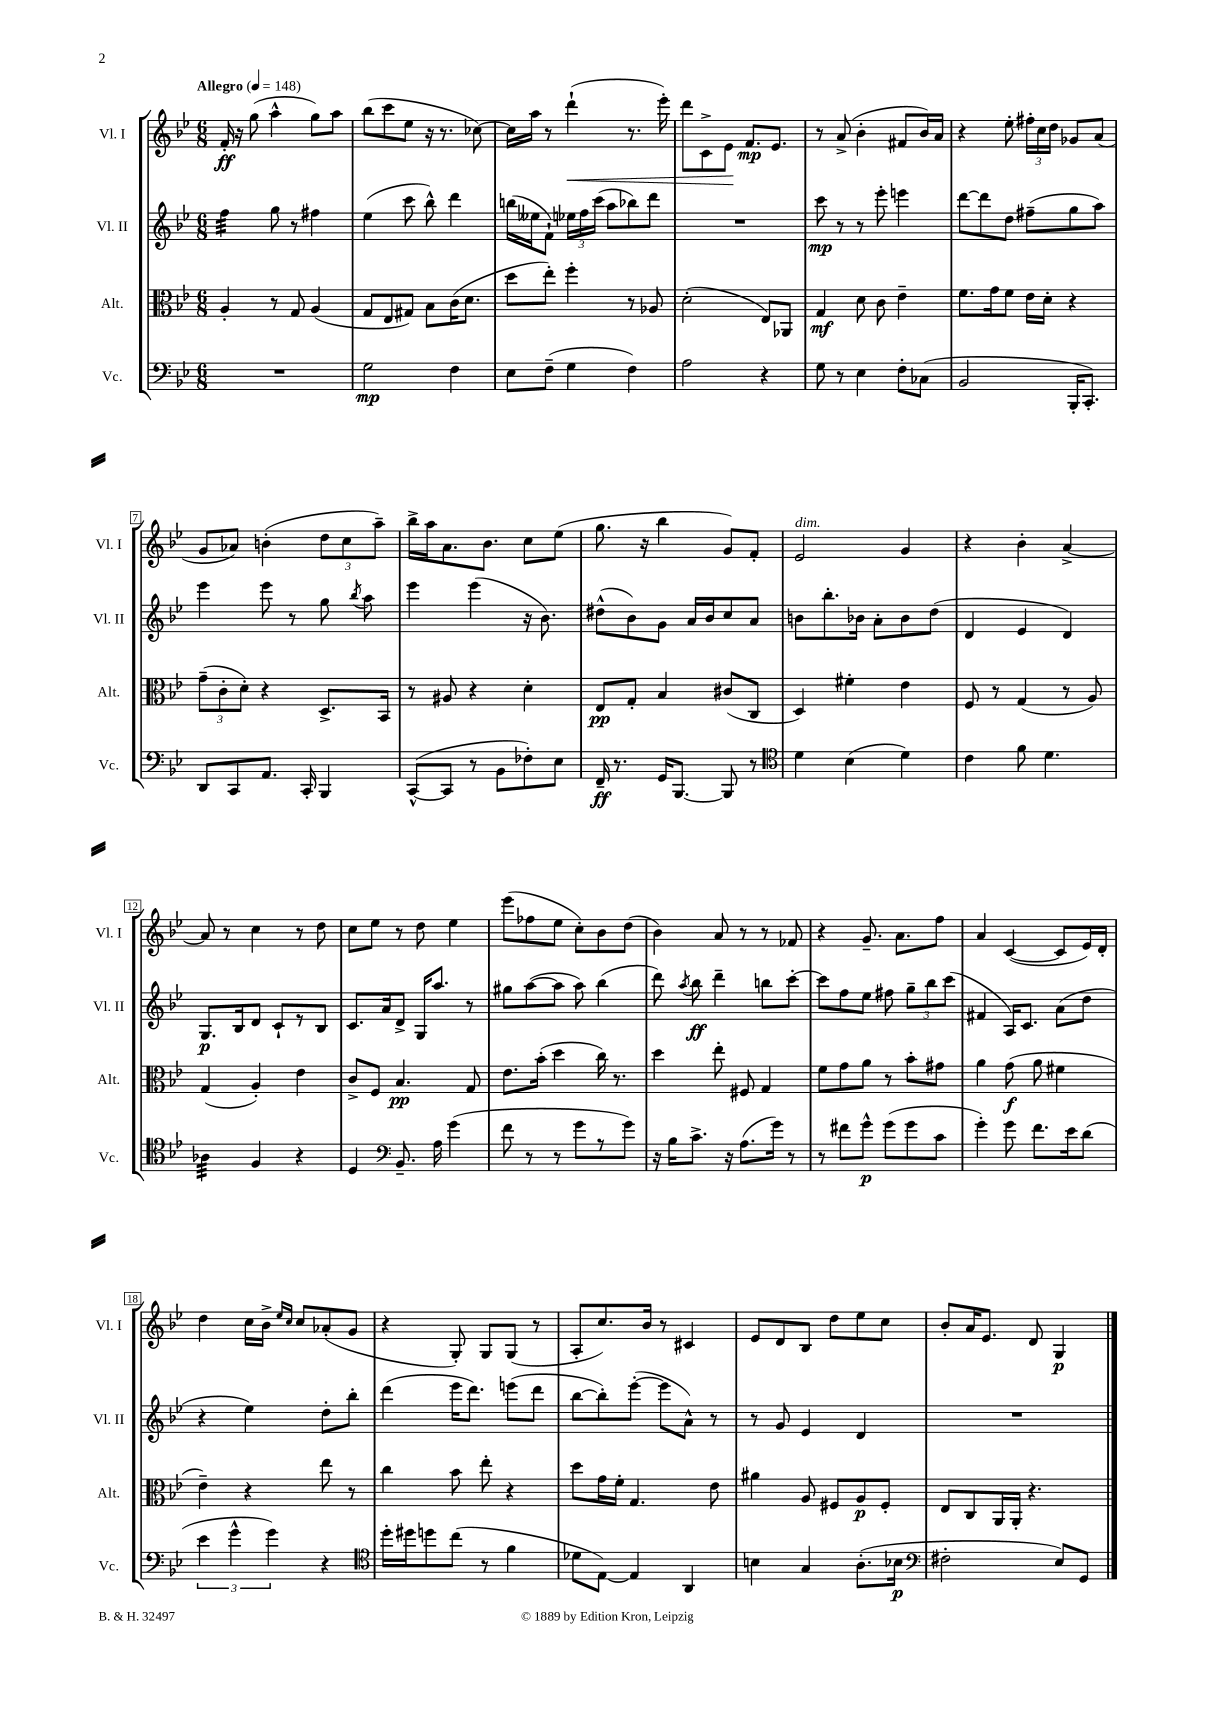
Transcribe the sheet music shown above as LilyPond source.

<<
\new StaffGroup <<
\new Staff = "s0" \with { instrumentName = "Vl. I" shortInstrumentName = "Vl. I" } {
    \clef treble \key bes \major \numericTimeSignature \time 6/8 \tempo "Allegro" 4 = 148
    \autoBeamOff f'16-.\ff r16 g''8( a''4-^ g''8[) a''8] |
    bes''8[( c'''8 ees''8] r16 r8. ces''8~) |
    ces''16[ a''16] r8 d'''4-!\<( r8. ees'''16-.) |
    d'''8[ c'8-> ees'8]\! f'8.[\mp ees'8.] |
    r8 a'8->( bes'4-. fis'8[ bes'16) a'16] |
    r4 ees''8-. \tuplet 3/2 { fis''16[-. c''16 d''16] } ges'8[ a'8]( |
    g'8[ aes'8]) b'4-.( \tuplet 3/2 { d''8[ c''8 a''8]--) } |
    bes''16[-> a''16 a'8. bes'8.] c''8[ ees''8]( |
    g''8. r16 bes''4 g'8[) f'8]-. |
    ees'2^\markup { \italic "dim." } g'4 |
    r4 bes'4-. a'4~-> |
    a'8 r8 c''4 r8 d''8 |
    c''8[ ees''8] r8 d''8 ees''4 |
    ees'''8[( fes''8 ees''8] c''8[-.) bes'8 d''8]( |
    bes'4) a'8 r8 r8 fes'8 |
    r4 g'8.-- a'8.[ f''8] |
    a'4 c'4~( c'8[ ees'16) d'16]-. |
    d''4 c''16[ bes'16]-> \grace { ees''16[ c''16] } c''8[ aes'8-.( g'8] |
    r4 g8-.) g8[ g8]( r8 |
    a8[-. c''8.) bes'16] r8 cis'4 |
    ees'8[ d'8 bes8] d''8[ ees''8 c''8] |
    bes'8[-. a'16 ees'8.] d'8 g4\p \bar "|." |
}
\new Staff = "s1" \with { instrumentName = "Vl. II" shortInstrumentName = "Vl. II" } {
    \clef treble \key bes \major \numericTimeSignature \time 6/8
    \autoBeamOff f''4:32 g''8 r8 fis''4 |
    ees''4( c'''8 bes''8-^) d'''4 |
    b''16[( eeses''16 f'8]-!) \tuplet 3/2 { ees''16[ f''16 c'''16]( } a''8[ bes''8) d'''8] |
    R2. |
    c'''8\mp r8 r8 ees'''8-. e'''4 |
    d'''8[~ d'''8 d''8] fis''8[--( g''8 a''8]) |
    ees'''4 ees'''8 r8 g''8 \acciaccatura { bes''8 } a''8 |
    ees'''4 ees'''4( r16 bes'8.) |
    dis''8[-^( bes'8) g'8] a'16[ bes'16 c''8 a'8] |
    b'8[ bes''8.-. bes'16] a'8[-. bes'8 d''8]( |
    d'4 ees'4 d'4) |
    g8.[\p bes16 d'8] c'8[-! r8 bes8] |
    c'8.[ a'16 d'8]-> g16[ a''8.] r8 |
    gis''8[ a''8~( a''8] a''8) bes''4( |
    d'''8) \acciaccatura { a''8 } bes''8\ff d'''4-- b''8[ c'''8]~-. |
    c'''8[ f''8 ees''8] fis''8 \tuplet 3/2 { g''8[-- bes''8 c'''8]( } |
    fis'4 a16[) c'8.] a'8[( d''8] |
    r4 ees''4) d''8[-. bes''8]-. |
    d'''4( ees'''16[ d'''8.]) e'''8[( d'''8] |
    bes''8[~ bes''8-.) ees'''8]~-.( ees'''8[ a'8]-^) r8 |
    r8 g'8 ees'4 d'4 |
    R2. \bar "|." |
}
\new Staff = "s2" \with { instrumentName = "Alt." shortInstrumentName = "Alt." } {
    \clef alto \key bes \major \numericTimeSignature \time 6/8
    \autoBeamOff a4-. r8 g8 a4( |
    g8[ ees8 gis8]) bes8[ c'16( d'8.] |
    d''8[ ees''8]-.) f''4-. r8 aes8 |
    d'2-.( ees8[) aes,8] |
    g4\mf d'8 c'8 ees'4-- |
    f'8.[ g'16 f'8] ees'16[ d'16]-. r4 |
    \tuplet 3/2 { g'8[--( c'8-. d'8]-.) } r4 d8.[-> bes,16] |
    r8 ais8 r4 d'4-. |
    ees8[\pp g8]-. bes4 cis'8[( c8] |
    d4) fis'4-. ees'4 |
    f8 r8 g4( r8 a8) |
    g4( a4-.) ees'4 |
    c'8[-> f8] bes4.\pp g8 |
    ees'8.[ bes'16]-.( d''4 c''16) r8. |
    d''4 ees''8-. fis8 g4 |
    f'8[ g'8 a'8] r8 bes'8[-. gis'8] |
    a'4 g'8\f( a'8 fis'4 |
    ees'4--) r4 ees''8 r8 |
    c''4 bes'8 ees''8-. r4 |
    d''8[ g'16 f'16]-. g4. ees'8 |
    ais'4 a8 fis8[ a8\p fis8]-. |
    ees8[ c8 a,16 a,16]-. r4. \bar "|." |
}
\new Staff = "s3" \with { instrumentName = "Vc." shortInstrumentName = "Vc." } {
    \clef bass \key bes \major \numericTimeSignature \time 6/8
    \autoBeamOff R2. |
    g2\mp f4 |
    ees8[ f8]--( g4 f4) |
    a2 r4 |
    g8 r8 ees4 f8[-. ces8]( |
    bes,2 bes,,16[-. c,8.]-.) |
    d,8[ c,8 a,8.] c,16-. bes,,4 |
    c,8[~-^( c,8] r8 bes,8[ fes8-.) ees8] |
    f,16--\ff r8. g,16[ bes,,8.]~ bes,,8 r8 |
    \clef tenor d'4 bes4( d'4) |
    c'4 f'8 d'4. |
    aes4:32 f4 r4 |
    d4 \clef bass bes,8.-- a16 g'4( |
    f'8 r8 r8 g'8[ r8 g'8]) |
    r16 bes16[ c'8.]-> r16 a8.[( g'16]) r8 |
    r8 fis'8[ g'8]-^\p g'8[( g'8 c'8] |
    g'4-.) g'8 f'8.[ ees'16 d'8]( |
    \tuplet 3/2 { ees'4 g'4-^ g'4) } r4 |
    \clef tenor d''16[-. dis''16 d''8 c''8]( r8 f'4 |
    des'8[ ees8]~) ees4 a,4 |
    b4 g4 a8.[-.( bes16]\p |
    \clef bass fis2-. ees8[) g,8] \bar "|." |
}
>>
>>
\layout { \context { \Score \override BarNumber.stencil = #(make-stencil-boxer 0.1 0.3 ly:text-interface::print) } }
